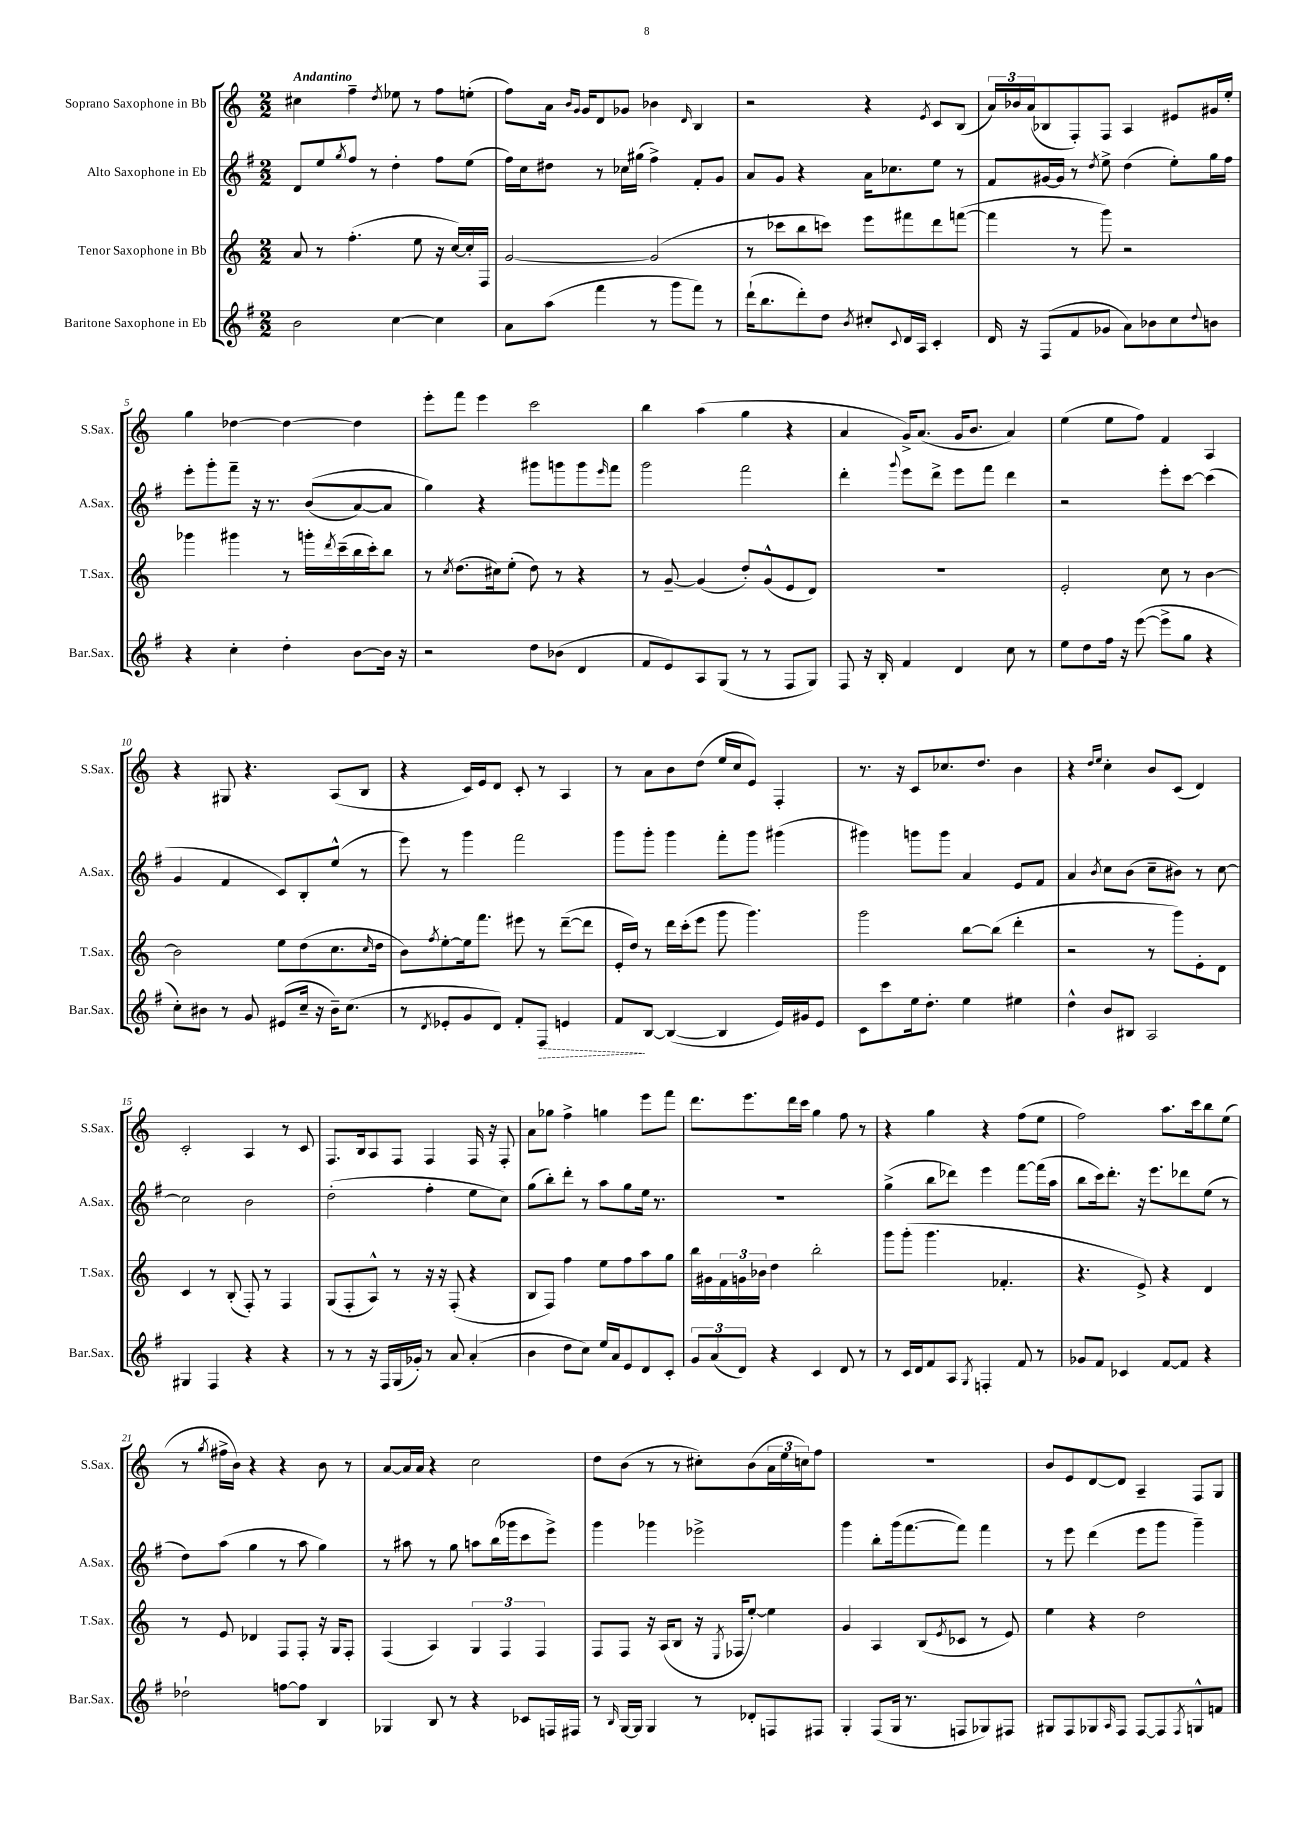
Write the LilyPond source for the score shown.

<<
\new StaffGroup <<
\new Staff = "s0" \with { instrumentName = "Soprano Saxophone in Bb" shortInstrumentName = "S.Sax." } {
    \clef treble \key c \major \numericTimeSignature \time 2/2 \tempo "Andantino"
    cis''4 f''4-- \acciaccatura { d''8 } ees''8 r8 f''8 e''8-.( |
    f''8) a'16 \grace { b'16 g'16 } g'16 d'8 ges'8 bes'4 \grace { d'16 } b4 |
    r2 r4 \acciaccatura { e'8 } c'8 b8( |
    \tuplet 3/2 { a'16) bes'16 a'16( } bes8 f8-.) f8 a4 eis'8 gis'16 e''16-. |
    g''4 des''4~ des''4~ des''4 |
    e'''8-. f'''8 e'''4 c'''2 |
    b''4 a''4( g''4 r4 |
    a'4 g'16->) a'8.( g'16 b'8. a'4) |
    e''4( e''8 f''8) f'4 a4 |
    r4 gis8 r4. a8( b8 |
    r4 c'16) e'16 d'8 c'8-. r8 a4 |
    r8 a'8 b'8 d''8( e''16 c''16 e'8) f4-. |
    r8. r16 c'8 ces''8. d''8. b'4 |
    r4 \grace { d''16 e''16 } c''4-. b'8 c'8( d'4) |
    c'2-. a4 r8 c'8 |
    f8. b16 a8 f8 f4 f16 r16 f8-. |
    a'8 ges''8 f''4-> g''4 e'''8 f'''8 |
    d'''8. e'''8. d'''16 c'''16 g''4 f''8 r8 |
    r4 g''4 r4 f''8( e''8 |
    f''2) a''8. c'''16 b''8 e''8( |
    r8 \acciaccatura { g''8 } fis''16-> b'16) r4 r4 b'8 r8 |
    a'8~ a'16 a'16 r4 c''2 |
    d''8 b'8( r8 r8 cis''8-.) b'8( \tuplet 3/2 { a'16 e''16 c''16) } f''8 |
    R1 |
    b'8 e'8 d'8~ d'8 a4-- f8 g8 \bar "|." |
}
\new Staff = "s1" \with { instrumentName = "Alto Saxophone in Eb" shortInstrumentName = "A.Sax." } {
    \clef treble \key g \major \numericTimeSignature \time 2/2
    d'8 e''8 \acciaccatura { g''8 } fis''8 r8 d''4-. fis''8 e''8( |
    fis''16) c''16 dis''8 r8 ces''16 gis''16( fis''4->) fis'8-. g'8 |
    a'8 g'8 r4 a'16 ces''8. e''8 r8 |
    fis'8 gis'16~ gis'16 r8 \acciaccatura { d''8 } e''8-> d''4( e''8-.) g''16 fis''16 |
    e'''8-. g'''8-. fis'''8-- r16 r8. b'8(\( a'8~) a'8 |
    g''4\) r4 gis'''8 g'''8 g'''8 \grace { e'''16 } fis'''8 |
    g'''2 fis'''2 |
    d'''4-. \appoggiatura { g'''8 } e'''8 d'''8-> e'''8 fis'''8 d'''4 |
    r2 e'''8-. c'''8~ c'''4( |
    g'4 fis'4 c'8) b8-. e''8-^( r8 |
    e'''8) r8 g'''4 fis'''2 |
    g'''8 g'''8-. g'''4 fis'''8-. g'''8 gis'''4( |
    gis'''4) g'''8 g'''8 a'4 e'8 fis'8 |
    a'4 \acciaccatura { b'8 } c''8 b'8( c''8-- bis'8) r8 c''8~ |
    c''2 b'2 |
    d''2-.( fis''4-. e''8 c''8) |
    g''8( b''8-.) d'''8-. r8 a''8 g''8 e''16 r8. |
    R1 |
    g''4->( b''8 des'''8) e'''4 fis'''8~ fis'''16( a''16 |
    b''8 c'''16) d'''8.-. r16 e'''8. des'''8 e''8( r8 |
    d''8) a''8( g''4 r8 a''8 g''4) |
    r8 ais''8 r8 g''8 a''8 b''16( ges'''16 c'''8 e'''8->) |
    g'''4 ges'''4 ees'''2-> |
    g'''4 b''8-. g'''16( fis'''8.~ fis'''8) fis'''4 |
    r8 e'''8 d'''4( e'''8 g'''8 g'''4--) \bar "|." |
}
\new Staff = "s2" \with { instrumentName = "Tenor Saxophone in Bb" shortInstrumentName = "T.Sax." } {
    \clef treble \key c \major \numericTimeSignature \time 2/2
    a'8 r8 f''4.-.( e''8 r16 c''16~) c''16-. f16 |
    g'2~ g'2( |
    r8 ces'''8 b''8 c'''8) e'''8 fis'''8 d'''8 f'''8~( |
    f'''4 r8 g'''8) r2 |
    ges'''4 gis'''4 r8 g'''16-. \acciaccatura { d'''8 } c'''16--( b''16 c'''16-.) b''8 |
    r8 \acciaccatura { c''8 } d''8.( cis''16) e''8-.( d''8) r8 r4 |
    r8 g'8~-- g'4( d''8-.) g'8-^( e'8 d'8) |
    R1 |
    e'2-. c''8 r8 b'4~ |
    b'2 e''8 d''8( c''8. \grace { c''16 } d''16 |
    b'8) \acciaccatura { f''8 } e''8~-. e''16 f'''8. eis'''8 r8 d'''8~--( d'''8 |
    e'16-. d''16) r8 d'''16 c'''16-.( e'''8 g'''8 g'''4.) |
    g'''2 b''8~ b''8( d'''4-. |
    r2 r8 g'''8) e'8-. d'8 |
    c'4 r8 b8-.( f8-.) r8 f4 |
    g8( f8-. a8-^) r8 r16 r16 f8-.( r4 |
    b8 f8) f''4 e''8 f''8 a''8 g''8 |
    b''16 gis'16 \tuplet 3/2 { f'16 g'16 bes'16 } d''4 b''2-. |
    g'''8 g'''8-.( g'''4. fes'4.-. |
    r4. e'8->) r4 d'4 |
    r8 e'8 des'4 f8 f8-. r16 g16 f8-. |
    f4( a4) \tuplet 3/2 { g4 f4 f4 } |
    f8 f8 r16 a16( b8 r16 \acciaccatura { e8 } fes16 e''8~-.) e''4 |
    g'4 a4 b8( \acciaccatura { e'8 } ces'8 r8 e'8) |
    e''4 r4 d''2 \bar "|." |
}
\new Staff = "s3" \with { instrumentName = "Baritone Saxophone in Eb" shortInstrumentName = "Bar.Sax." } {
    \clef treble \key g \major \numericTimeSignature \time 2/2
    b'2 c''4~ c''4 |
    a'8 a''8( fis'''4 r8 g'''8 fis'''8) r8 |
    d'''16-!( b''8. d'''8-.) d''8 \acciaccatura { b'8 } cis''8-. \appoggiatura { c'8 } d'16 a16 c'4-. |
    d'16 r16 fis8( fis'8 ges'8 a'8) bes'8 c''8 \appoggiatura { d''8 } b'8 |
    r4 c''4-. d''4-. b'8~ b'16 r16 |
    r2 d''8 bes'8( d'4 |
    fis'8 e'8) a8 g8( r8 r8 fis8 g8) |
    fis8 r16 b16-. fis'4 d'4 c''8 r8 |
    e''8 d''8 fis''16 r16 e'''8~( e'''8-> g''8 r4 |
    c''8-.) bis'8 r8 g'8 eis'8( c''16-- r16 bis'16--) c''8.( |
    r8 \acciaccatura { d'8 } ees'8-. g'8 d'8) fis'8-. \once \override Hairpin.style = #'dashed-line fis8\> e'4 |
    fis'8\! b8~ b4~( b4 e'16) gis'16 e'8 |
    c'8 c'''8 e''16 d''8.-. e''4 eis''4 |
    d''4-^ b'8 bis8 a2 |
    gis4 fis4 r4 r4 |
    r8 r8 r16 fis16 g16( ges'16-.) r8 a'8 a'4-.( |
    b'4 d''8 c''8) e''16 a'16 e'8 d'8 c'8-. |
    \tuplet 3/2 { g'8 a'8( d'8) } r4 c'4 d'8 r8 |
    r8 c'16 d'16 fis'8 a8 \acciaccatura { g8 } f4-. fis'8 r8 |
    ges'8 fis'8 ces'4 fis'8~ fis'8 r4 |
    des''2-! f''8~ f''8 b4 |
    ges4 b8 r8 r4 ces'8 f16 fis16 |
    r8 \grace { b16 } g16~ g16 g4 r8 des'8-. f8 fis8 |
    g4-. fis8( g16 r8. f8 ges8) fis8 |
    gis8 fis8 ges8 \grace { a16 } fis8 fis8~ fis8 \acciaccatura { fis8 } g8-^ f'8 \bar "|." |
}
>>
>>
